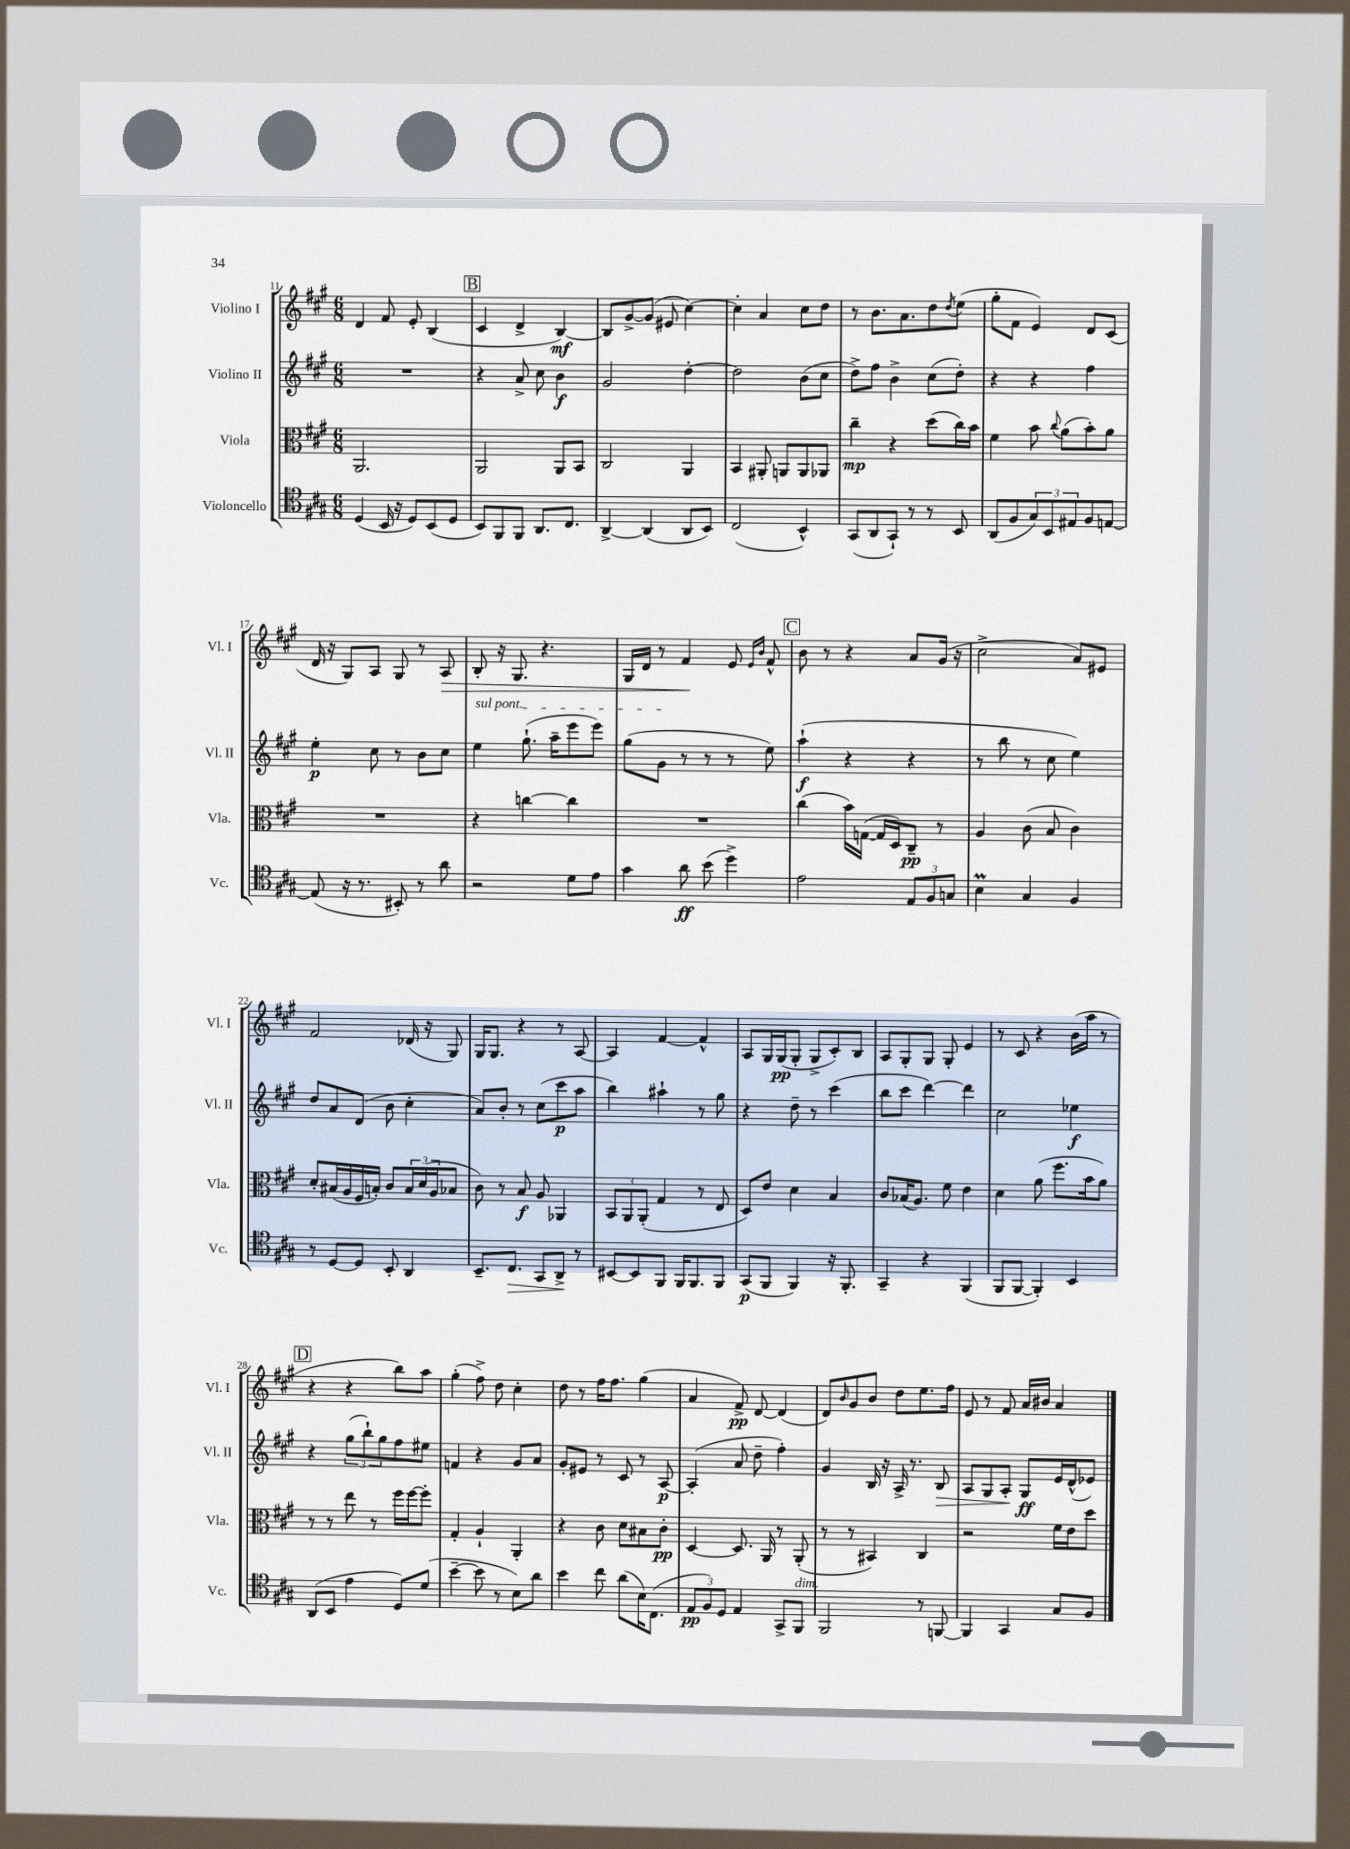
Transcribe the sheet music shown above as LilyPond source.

<<
\new StaffGroup <<
\new Staff = "s0" \with { instrumentName = "Violino I" shortInstrumentName = "Vl. I" } {
    \clef treble \key a \major \numericTimeSignature \time 6/8
    d'4 fis'8 e'8-. b4( |
    \mark \markup { \box "B" } cis'4 d'4-> b4~\mf) |
    b8 gis'8~-> gis'8( eis'8 cis''4~) |
    cis''4-. a'4 cis''8 d''8 |
    r8 b'8. a'8. d''8 \acciaccatura { d''8 } e''8( |
    gis''8-. fis'8 e'4) d'8 cis'8( |
    d'16 r16 gis8) a8 gis8 r8 a8\> |
    b8-. r16 gis8. r4. |
    gis16 d'16 r8 fis'4\! e'8 \grace { e'16 b'16 } fis'8-^ |
    \mark \markup { \box "C" } b'8 r8 r4 a'8 gis'16( r16 |
    cis''2-> a'8) eis'8 |
    fis'2 des'16( r16 gis8) |
    gis16 gis8. r4 r8 a8~ |
    a4 fis'4~ fis'4-^ |
    a8 gis16 gis16\pp( gis8-. gis8-> cis'8-.) b8 |
    a8 gis8-. gis8 gis8-. e'4 |
    r8 cis'8 r4 b'16( a''16 r8 |
    \mark \markup { \box "D" } r4 r4 b''8) a''8 |
    gis''4-.( fis''8->) d''8 cis''4-. |
    d''8 r8 fis''16 fis''8. gis''4( |
    a'4 fis'8->\pp) d'8~ d'4( |
    d'8) \grace { b'16 } gis'8 b'8 d''8 e''8. fis''16 |
    e'8 r8 fis'8 a'16 bis'16 a'4 \bar "|." |
}
\new Staff = "s1" \with { instrumentName = "Violino II" shortInstrumentName = "Vl. II" } {
    \clef treble \key a \major \numericTimeSignature \time 6/8
    R2. |
    \mark \markup { \box "B" } r4 a'8-> cis''8 b'4\f |
    gis'2 d''4~-. |
    d''2 b'8( cis''8 |
    d''8->) fis''8 b'4-> cis''8( d''8-.) |
    r4 r4 fis''4 |
    e''4-.\p cis''8 r8 b'8 cis''8 |
    \once \override TextSpanner.bound-details.left.text = \markup { \italic "sul pont." } e''4\startTextSpan gis''8.-!( a''16-- e'''8 e'''8) |
    gis''8( gis'8\stopTextSpan r8 r8 r8 e''8) |
    \mark \markup { \box "C" } a''4-!\f( r4 r4 |
    r8 b''8 r8 cis''8 e''4) |
    d''8 a'8 d'8( b'8 cis''4-. |
    a'8) b'8-. r8 cis''8( cis'''8\p a''8 |
    b''4) ais''4-! r8 gis''8 |
    r4 d''8-- r8 cis'''4( |
    b''8 cis'''8 d'''4~) d'''4 |
    cis''2 ees''4\f |
    \mark \markup { \box "D" } r4 \tuplet 3/2 { gis''8( b''8-!) gis''8 } fis''8 eis''8 |
    f'4 r4 gis'8 a'8 |
    gis'8-. eis'8 r8 cis'8 r8 a8~\p |
    a4-.( a'8 d''8-- fis''4-.) |
    gis'4 b16 r16 a16-> r8. b8\> |
    a8 gis8 a8-.\! gis8\ff e'16 d'16-^( ees'8) \bar "|." |
}
\new Staff = "s2" \with { instrumentName = "Viola" shortInstrumentName = "Vla." } {
    \clef alto \key a \major \numericTimeSignature \time 6/8
    a,2. |
    \mark \markup { \box "B" } a,2 a,8 b,8 |
    cis2 a,4 |
    b,4 ais,8-. a,8 a,8 aes,8 |
    cis''4--\mp r4 d''8( cis''16) b'16 |
    fis'4 b'8 \appoggiatura { cis''8 } a'8( b'8-.) a'8 |
    R2. |
    r4 c''4~ c''4 |
    R2. |
    \mark \markup { \box "C" } cis''4( b'16) g16~( g16 d16) cis8--\pp r8 |
    a4 cis'8( b8 cis'4) |
    d'8-. bis16( a16 fis16 b16-.) cis'8 \tuplet 3/2 { b16 d'16( a16 } bes8 |
    cis'8) r8 b8\f a8 aes,4 |
    \tuplet 3/2 { b,8 a,8 a,8-.( } gis4 r8 e8 |
    d8) e'8 d'4 b4 |
    cis'8 bes16( a8.) fis'8 e'4 |
    d'4 a'8( fis''8. b'16 a'8) |
    \mark \markup { \box "D" } r8 r8 e''8 r8 fis''16 fis''16~ fis''8-. |
    gis4-. a4-! a,4-. |
    r4 cis'8 d'8 bis8 cis'8-.\pp |
    d4~ d8. a,16 r8 a,8-.( |
    r8 r8 bis,4) cis4 |
    r2 fis'16 e'16 d''8 \bar "|." |
}
\new Staff = "s3" \with { instrumentName = "Violoncello" shortInstrumentName = "Vc." } {
    \clef tenor \key a \major \numericTimeSignature \time 6/8
    d4( b,16 r16 d8) b,8( d8 |
    \mark \markup { \box "B" } b,8) fis,8 fis,8 a,8. cis8. |
    a,4~-> a,4( a,8 b,8) |
    cis2( b,4-^) |
    gis,8( a,8 gis,8-!) r8 r8 b,8 |
    a,8( fis8 \tuplet 3/2 { gis8) b,8 eis8 } fis8 e8~ |
    e8( r16 r8. bis,8-.) r8 a'8 |
    r2 d'8 e'8 |
    gis'4 a'8\ff b'8( d''4->) |
    \mark \markup { \box "C" } e'2 \tuplet 3/2 { e8 fis8 g8 } |
    b4\prall gis4 fis4 |
    r8 d8~ d8 b,8-. a,4 |
    b,8.-- cis8.\> gis,8 a,8->\! r8 |
    bis,8~ bis,8 fis,8 fis,16 fis,8. fis,8 |
    gis,8\p( fis,8 fis,4) r16 fis,8.-. |
    gis,4-- r4 fis,4( |
    fis,8 fis,8~ fis,4-.) b,4 |
    \mark \markup { \box "D" } a,8( b,8 e'4 d8) d'8( |
    b'4~-- b'8 r8 b8) a'8 |
    b'4 cis''8 a'8( b16) cis8.( |
    \tuplet 3/2 { e8\pp fis8) d8 } e4 gis,8-> fis,8^\markup { \italic "dim." } |
    fis,2 r8 f,8~ |
    f,4 gis,4 gis8 fis8 \bar "|." |
}
>>
>>
\layout { \context { \Score currentBarNumber = #11 } }
